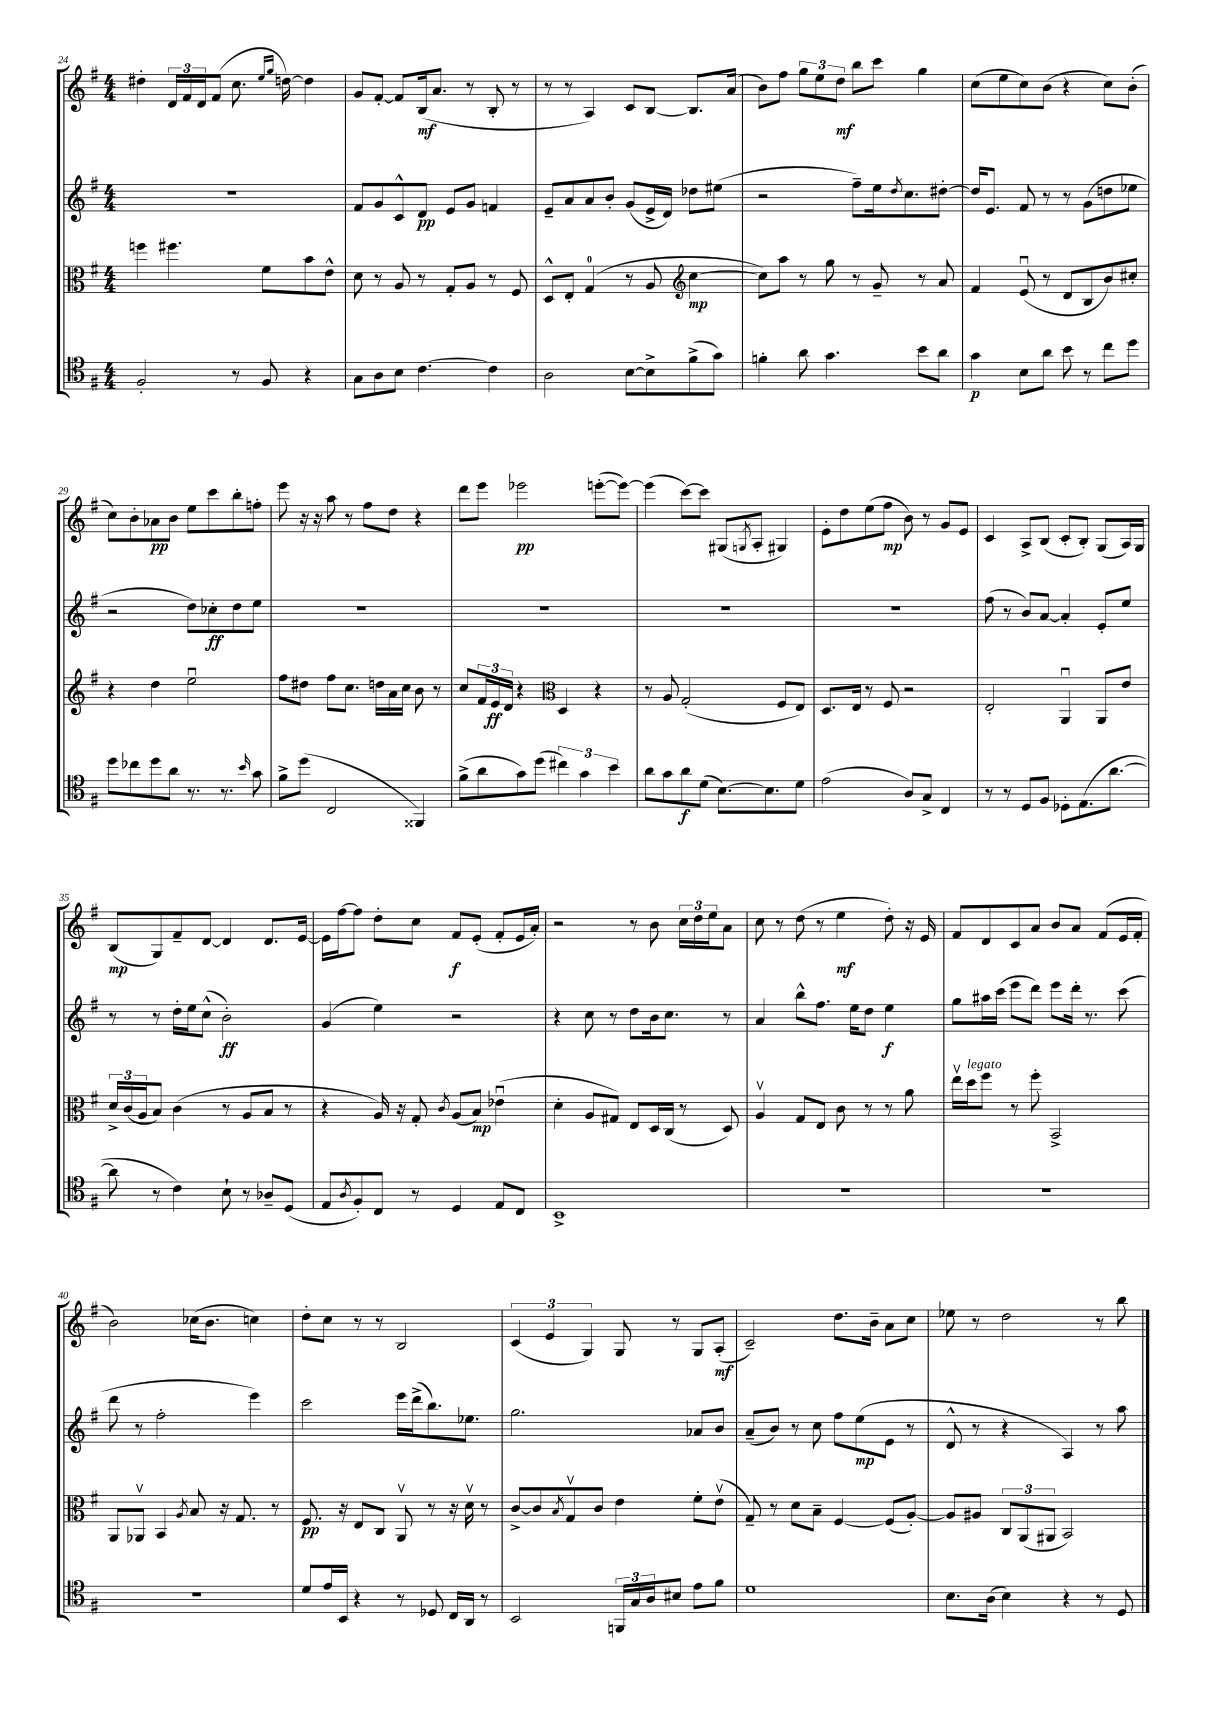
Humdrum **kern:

**kern	**kern	**kern	**kern
*staff4	*staff3	*staff2	*staff1
*clefC4	*clefC3	*clefG2	*clefG2
*k[f#]	*k[f#]	*k[f#]	*k[f#]
*M4/4	*M4/4	*M4/4	*M4/4
2F#'	4ff	1r	4dd#'
.	4.ff#	.	24d
.	.	.	24f#
.	.	.	24d
.	.	.	(8f#
8r	.	.	8.cc
8F#	8f#	.	.
.	.	.	16qqee
.	.	.	16qqgg
.	.	.	[16dd)
4r	8b	.	4dd]
.	8e^^	.	.
=	=	=	=
8G	8d	8f#	8g
8A	8r	8g	[8f#'
8B	8A	8c^^	8f#]
[4.c	8r	8d	(16B
.	.	.	8.a
.	8G'	8e	.
.	8A	8g	8r
4c]	8r	4f	8B'
.	8F#	.	8r
=	=	=	=
2A	8D^^	8e~	8r
.	8E'	8a	8r
.	(4G	8a	4A)
.	.	8b'	.
[8B	8r	(8g	8c
8B^]	8A	16e^	[8B
.	.	16d)	.
*	*clefG2	*	*
(8f#^	[4cc	8dd-	8.B]
8g)	.	(8ee#	.
.	.	.	(16a
=	=	=	=
4f'	8cc])	2r	8b)
.	8aa	.	8ff#
8a	8r	.	12gg
.	.	.	12ee
4.g	8gg	.	.
.	.	.	12dd
.	8r	8ff#~)	8bb
.	8g~	16ee	8ccc
.	.	8qdd	.
.	.	8.cc	.
8b	8r	.	4gg
8a	8a	[8dd#'	.
=	=	=	=
4g	4f#	16dd#]	(8cc
.	.	8.e	.
.	.	.	8ee
8B	(8eu	8f#	8cc)
8a	8r	8r	(8b
8b	8d	8r	4r
8r	8B	(8g	.
8cc	8b)	8dd	8cc)
8dd	8cc#'	8ee-	(8b'
=	=	=	=
8dd	4r	2r	8cc)
8cc-	.	.	8b'
8dd	4dd	.	8a-
8a	.	.	8b
8.r	2eeu	8dd)	8ee
.	.	8cc-'	8ccc
8.r	.	.	.
.	.	8dd	8bb'
16qqb	.	.	.
8g	.	8ee	8ff'
=	=	=	=
8f#^	8ff#	1r	8eee
(8dd	8dd#	.	16r
.	.	.	16r
2C	8ff#	.	8aa
.	8.cc	.	8r
.	.	.	8ff#
.	16dd	.	.
.	16a	.	8dd
.	16cc	.	.
4FF##)	8b	.	4r
.	8r	.	.
=	=	=	=
(8f#^	8cc	1r	8ddd
8a	24f#	.	8eee
.	24e	.	.
.	24d	.	.
8g)	4r	.	2eee-
(8dd	.	.	.
*	*clefC3	*	*
6cc#)	4D	.	.
6g	.	.	.
.	4r	.	([8eee'
6b	.	.	.
.	.	.	8eee_)
=	=	=	=
8a	8r	1r	(4eee]
8g	8A	.	.
8a	(2G'	.	[8ccc)
(8d	.	.	8ccc]
[8.B)	.	.	(8G#
.	.	.	8qG
.	.	.	8A'
8.B]	.	.	.
.	8F#	.	4G#)
8d	8E)	.	.
=	=	=	=
(2e	8.D	1r	8e'
.	.	.	8dd
.	16E	.	.
.	8r	.	(8ee
.	8F#	.	8ff#
8A)	2r	.	8b)
8G^	.	.	8r
4C	.	.	8g
.	.	.	8e
=	=	=	=
8r	2E'	(8ff#	4c
8r	.	8r	.
8D	.	8b)	8A^
8F#	.	[8a	(8B
8D-'	4AAu	4a']	8c'
(8.E	.	.	8B')
.	8AA	8e'	(8G
[8.a	.	.	.
.	8e	8ee	16A)
.	.	.	16G
=	=	=	=
8a]	24d^	8r	(8B
.	(24c	.	.
.	24A	.	.
8r	8B)	8r	8G)
4c)	(4c	16dd'	8f#~
.	.	16ee	.
.	.	(8cc^^	[8d
8B`	8r	2b')	4d]
8r	8A	.	.
8A-~	8B	.	8.d
(8D	8r	.	.
.	.	.	[16e
=	=	=	=
8E	4r	(4g	16e]
.	.	.	[16ff#
8qA	.	.	.
8F#')	.	.	8ff#]
8C	16A)	4ee)	8dd'
.	16r	.	.
8r	8G'	.	8cc
.	8qc	.	.
4D	(8A	2r	8f#
.	8B)	.	(8e'
8E	(4e-u	.	8f#'
8C	.	.	16e
.	.	.	16a')
=	=	=	=
1BB^	4d'	4r	2r
.	8A	8cc	.
.	8G#)	8r	.
.	8E	8dd	8r
.	16D	16b	8b
.	(16C	8.cc	.
.	8r	.	24cc
.	.	.	24dd
.	.	.	24ee
.	8D)	8r	8a
=	=	=	=
1r	4Av	4a	8cc
.	.	.	8r
.	8G	8bb^^	(8dd
.	8E	8.ff#	8r
.	8c	.	4ee
.	.	16ee	.
.	8r	8dd	.
.	8r	4ee	8dd')
.	8a	.	16r
.	.	.	16e
=	=	=	=
1r	16eev	8gg	8f#
.	16dd	.	.
.	8ff#	16aa#	8d
.	.	(16ccc	.
.	8r	8eee	8c
.	8ff#'	8ddd)	8a
.	2BB^	8eee	8b
.	.	16ddd'	8a
.	.	8.r	.
.	.	.	(8f#
.	.	(8ccc	16e
.	.	.	16f#'
=	=	=	=
1r	8AA	8ddd	2b)
.	8AA-v	8r	.
.	4BB	2ff#'	.
.	8qA	.	.
.	8B	.	(16cc-
.	.	.	8.b
.	16r	.	.
.	8.G	.	.
.	.	4eee)	4cc)
.	8r	.	.
=	=	=	=
8d	8.F#	2ccc	8dd'
16e	.	.	8cc
16BB	16r	.	.
4r	8E	.	8r
.	8C	.	8r
8r	8AAv	16eee	2B
.	.	(16ddd^	.
8D-	8r	8.bb)	.
16C	16r	.	.
16AA	16dv	8.ee-	.
8r	8r	.	.
=	=	=	=
2BB	[8c^	2.gg	(6c
.	8c]	.	.
.	.	.	6e
.	8qB	.	.
.	8Gv	.	.
.	.	.	6G)
.	8c	.	.
24FF	4e	.	8G
24G	.	.	.
24A	.	.	.
8B#	.	.	8r
8e	8f#'	8a-	8G
8f#	(8ev	8b	(8A'
=	=	=	=
1d	8G~)	(8a~	2c~)
.	8r	8b)	.
.	8d	8r	.
.	8B~	8cc	.
.	[4F#	8ff#	8.dd
.	.	(8ee	.
.	.	.	16b~
.	(8F#]	8e	8a
.	[8A')	8r	8cc
=	=	=	=
8.B	8A]	8d^^	8ee-
.	8A#	8r	8r
(16A	.	.	.
4B)	12C	4r	2dd
.	(12AA	.	.
.	12AA#	.	.
4r	2BB)	4A)	.
8r	.	8r	8r
8D	.	8aa	8bb
==	==	==	==
*-	*-	*-	*-
